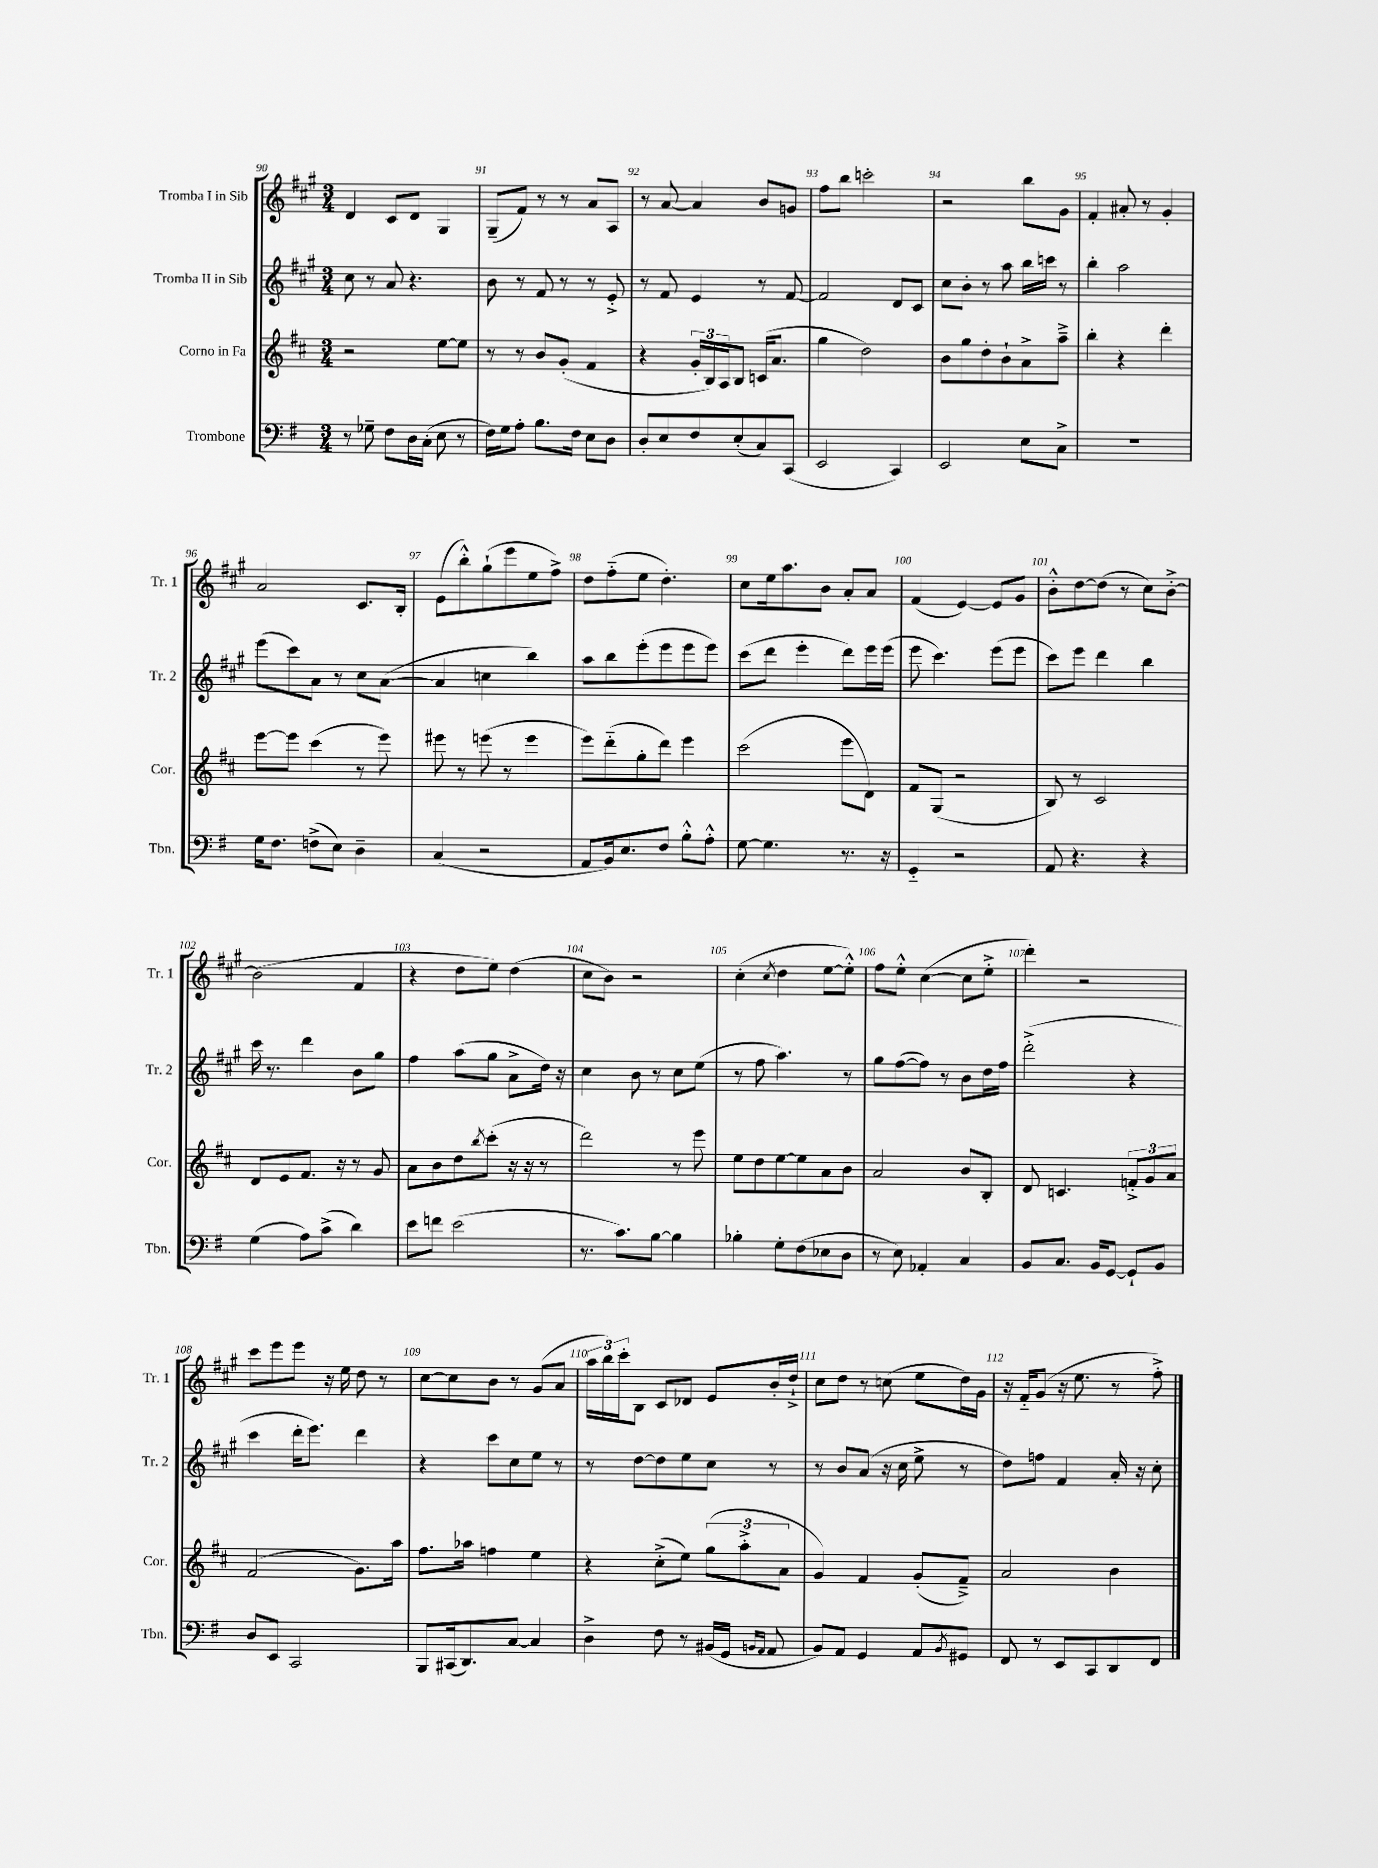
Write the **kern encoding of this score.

**kern	**kern	**kern	**kern
*staff4	*staff3	*staff2	*staff1
*clefF4	*clefG2	*clefG2	*clefG2
*k[f#]	*k[f#c#]	*k[f#c#g#]	*k[f#c#g#]
*M3/4	*M3/4	*M3/4	*M3/4
8r	2r	8cc#	4d
8G-~	.	8r	.
8F#	.	8a	8c#
16D	.	4.r	8d
(16C'	.	.	.
8E	[8ee	.	4G#
8r	8ee]	.	.
=	=	=	=
16F#)	8r	8b	(8G#~
16G	.	.	.
8A'	8r	8r	8f#)
8.B	8b	8f#	8r
.	(8g'	8r	8r
16F#	.	.	.
8E	4f#	8r	8a
8D	.	8e'^	8A
=	=	=	=
8D'	4r	8r	8r
8E	.	8f#	[8a
8F#	24g'	4e	4a]
.	24B)	.	.
.	24A	.	.
(8E'	8B	.	.
8C)	(16c	8r	8b
.	8.a	.	.
(8CC	.	[8f#	8g
=	=	=	=
2EE	4gg	2f#]	8ff#
.	.	.	8bb
.	2dd)	.	2ccc'
4CC)	.	8d	.
.	.	8c#	.
=	=	=	=
2EE	8b	8cc#	2r
.	8gg	8b'	.
.	8dd'	8r	.
.	8b`	8aa	.
8E	8a^	16bb	8bb
.	.	16ccc	.
8C^	8aa~^	8r	8g#
=	=	=	=
2.r	4bb'	4bb'	4f#'
.	4r	2aa	8a#'
.	.	.	8r
.	4ddd'	.	4g#'
=	=	=	=
16G	[8eee	(8eee	2a
8.F#	.	.	.
.	8eee]	8ccc#)	.
(8F^	(4ccc#	8a	.
8E)	.	8r	.
4D~	8r	8cc#	8.c#
.	8eee)	([8a	.
.	.	.	16B'
=	=	=	=
(4C	8eee#	4a]	(8e
.	8r	.	8bb'^^)
2r	(8eee	4cc	(8gg#`
.	8r	.	8eee
.	4eee	4bb)	8ee
.	.	.	8ff#^)
=	=	=	=
8AA	8eee)	8aa	8dd
16BB)	(8ddd'~	8bb	(8ff#'~
8.E	.	.	.
.	8gg'	(8eee'	8ee
8F#	8ddd)	8eee	4.dd')
8B'^^	4eee	8eee	.
8A'^^	.	8eee)	.
=	=	=	=
[8G	(2ccc#	(8ccc#	8cc#
4.G]	.	8ddd	16ee
.	.	.	8.aa
.	.	4eee'	.
.	.	.	8b
8.r	8eee	8ddd)	8a'
.	8d)	16eee	8a
16r	.	(16eee	.
=	=	=	=
4GG'~	8f#	8eee	(4f#
.	(8G	4.ccc#)	.
2r	2r	.	[4e)
.	.	(8eee	8e]
.	.	8eee	8g#
=	=	=	=
8AA	8B)	8ccc#)	8b'^^
4.r	8r	8eee	[8dd
.	2c#	4ddd	(8dd]
.	.	.	8r
4r	.	4bb	8cc#)
.	.	.	[8b'^
=	=	=	=
(4G	8d	16ccc#	(2b]
.	.	8.r	.
.	8e	.	.
8A)	8.f#	4ddd	.
(8c^	.	.	.
.	16r	.	.
4d)	8r	8b	4f#
.	8g	8gg#	.
=	=	=	=
8e	8a	4ff#	4r
8f	8b	.	.
(2e	8dd	(8aa	8dd
.	8qbb	.	.
.	(8ccc#'	8gg#	8ee)
.	16r	8a^	(4dd
.	16r	.	.
.	8r	16dd)	.
.	.	16r	.
=	=	=	=
8.r	2ddd)	4cc#	8cc#
.	.	.	8b)
8.c)	.	.	.
.	.	8b	2r
[8B	.	8r	.
4B]	8r	8cc#	.
.	8eee	(8ee	.
=	=	=	=
4B-'	8ee	8r	(4cc#'
.	8dd	8ff#	.
.	.	.	8qcc#
8G'	[8ee	4.aa)	4dd
(8F#	8ee]	.	.
8E-	8a	.	[8ee
8D	8b	8r	8ee'^^])
=	=	=	=
8r	2a	8gg#	8ff#
8E)	.	([8ff#	8ee'^^
4AA-'	.	8ff#])	([4cc#
.	.	8r	.
4C	8b	8b	8cc#]
.	8B'	16dd	8ee'^
.	.	16ff#	.
=	=	=	=
8BB	8d	(2ddd'^	4ddd')
8.C	4.c	.	.
.	.	.	2r
16BB	.	.	.
[8GG	.	.	.
8GG`]	12f'^	4r	.
.	12g	.	.
8BB	.	.	.
.	12a	.	.
=	=	=	=
8D	(2f#	4ccc#	8ccc#
8EE	.	.	8eee
2CC	.	16ddd'	8eee
.	.	8.eee)	.
.	.	.	16r
.	.	.	16ee
.	8.g)	4ddd	8dd
.	.	.	8r
.	16aa	.	.
=	=	=	=
8BBB	8.ff#	4r	[8cc#
(16CC#	.	.	8cc#]
8.DD)	16aa-	.	.
.	4ff	8ccc#	8b
[8C	.	8cc#	8r
4C]	4ee	8ee	(8g#
.	.	8r	8a
=	=	=	=
4D^	4r	8r	24aa
.	.	.	24bb)
.	.	.	24ccc#'
.	.	[8dd	8B
8F#	(8cc#'^	8dd]	8c#
8r	8ee)	8ee	8d-
(16BB#	(12gg	8cc#	8e
16GG	.	.	.
.	12aa'^	.	.
16qqBB	.	.	.
16qqAA	.	.	.
8AA	.	8r	16b'
.	12a	.	.
.	.	.	16dd`^
=	=	=	=
8BB)	4g)	8r	8cc#
8AA	.	8b	8dd
4GG	4f#	(8a	8r
.	.	16r	(8cc
.	.	16cc#	.
8AA	(8g'	8ee^	8ee
8qBB	.	.	.
8GG#	8f#~^)	8r	16dd)
.	.	.	16g#
=	=	=	=
8FF#	2a	8dd)	16r
.	.	.	16f#'~
8r	.	8ff	(8g#
8EE	.	4f#	16r
.	.	.	8.ee
8CC	.	.	.
8DD	4b	16a'	8r
.	.	16r	.
8FF#	.	8cc#'	8ff#'^)
==	==	==	==
*-	*-	*-	*-
